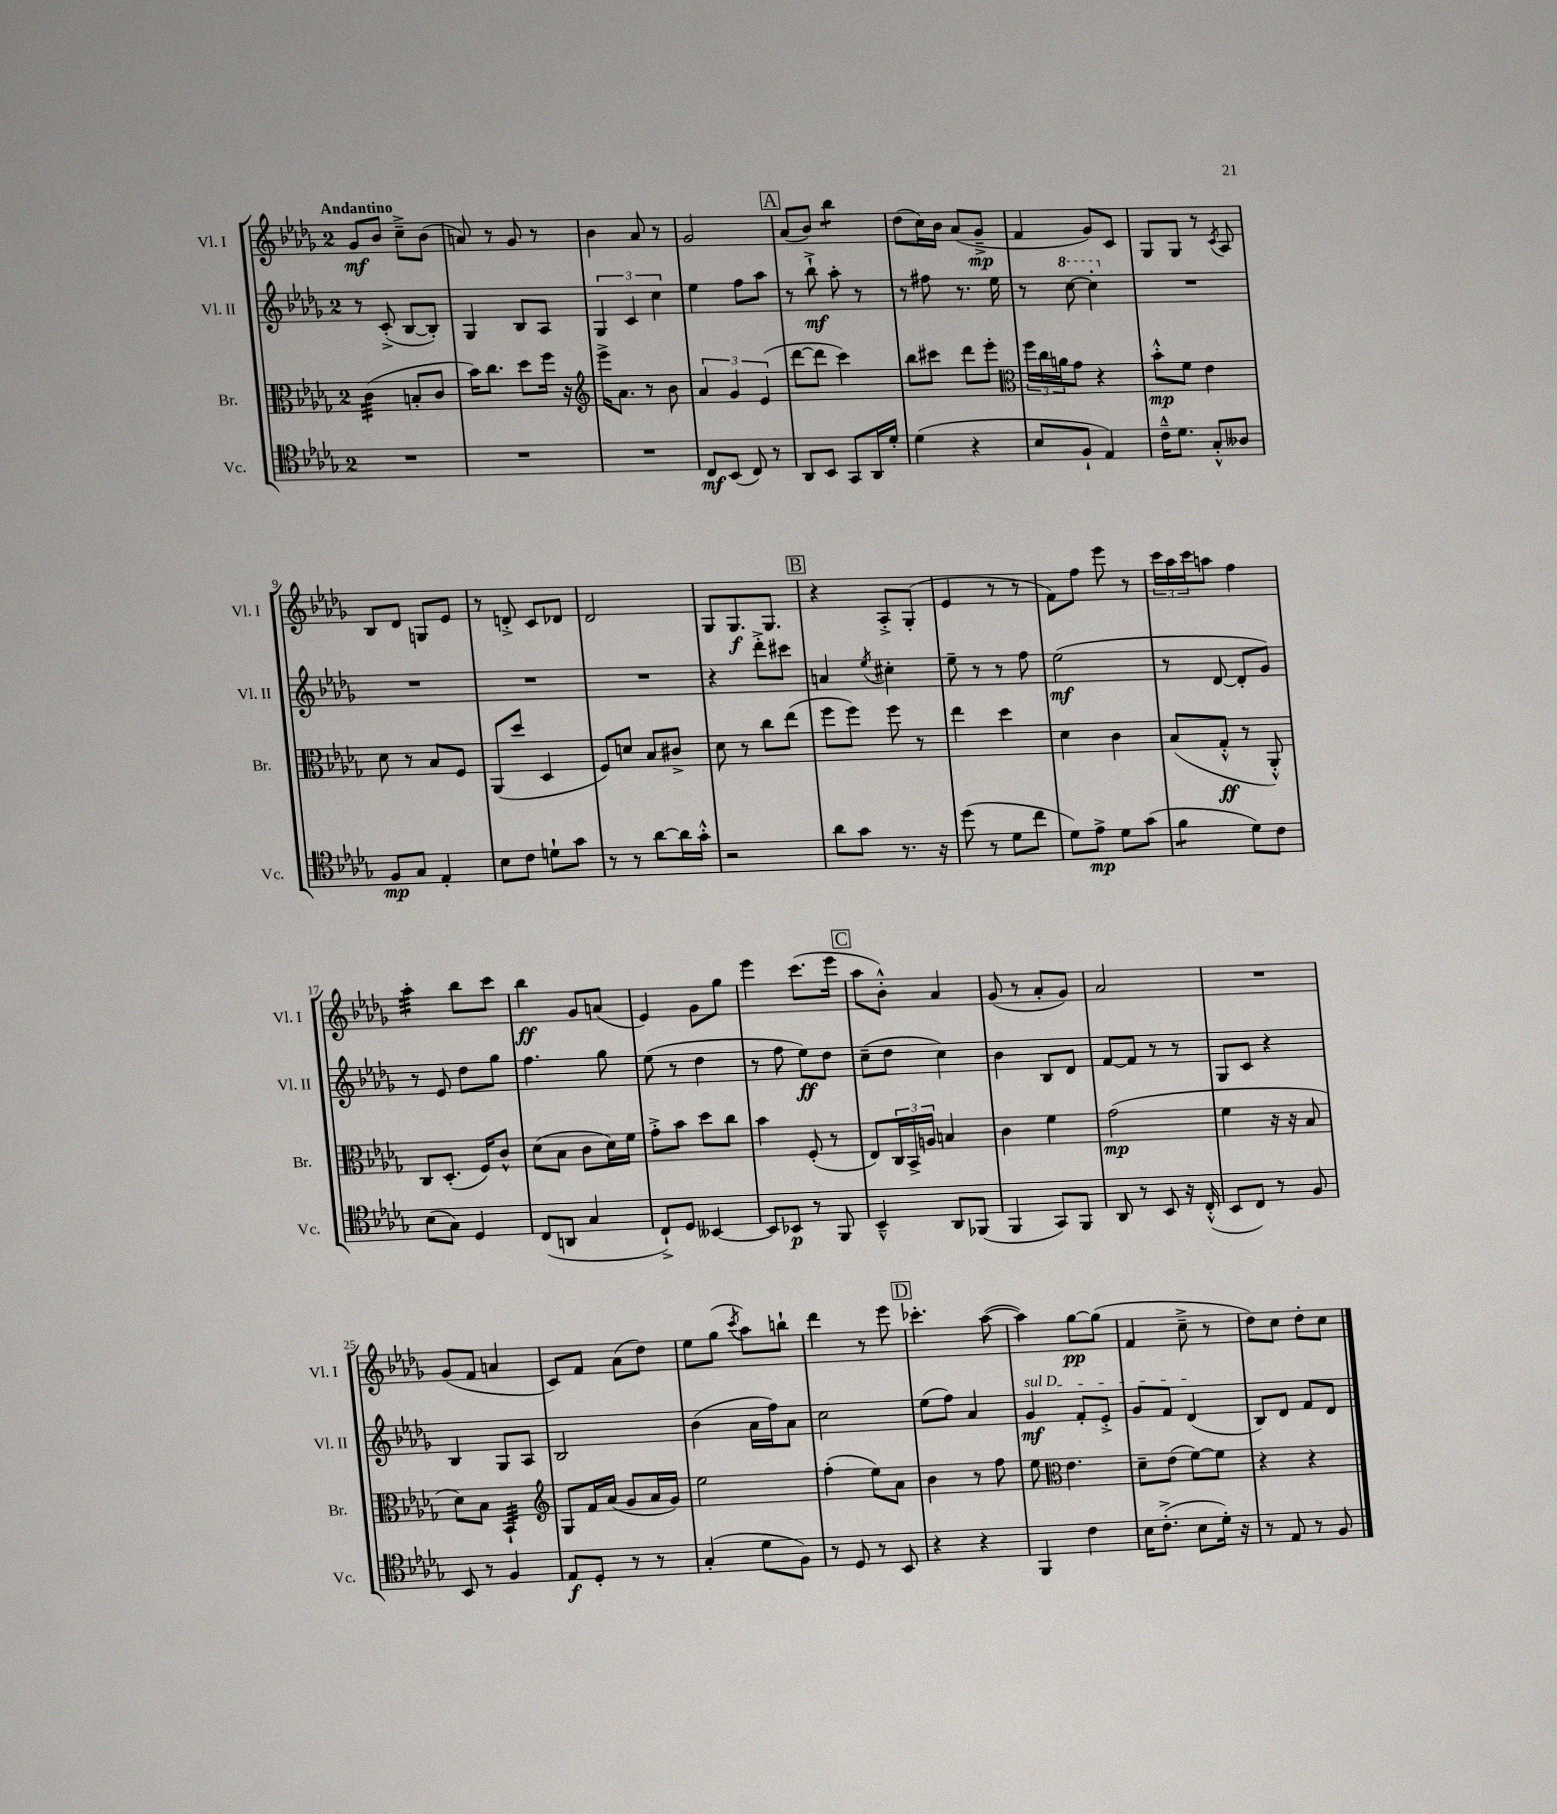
<<
\new StaffGroup <<
\new Staff = "s0" \with { instrumentName = "Vl. I" shortInstrumentName = "Vl. I" } {
    \clef treble \key des \major \once \override Staff.TimeSignature.style = #'single-digit \time 2/4 \tempo "Andantino"
    ges'8\mf bes'8 c''8---> bes'8( |
    a'8) r8 ges'8 r8 |
    bes'4 aes'8 r8 |
    ges'2 |
    \mark \markup { \box "A" } aes'8( bes'8) bes''4:8 |
    des''8( c''16) bes'16 aes'8( ges'8--->\mp |
    f'4 ges'8) c'8 |
    ges8 ges8 r8 \acciaccatura { c'8 } aes8 |
    bes8 des'8 g8 ees'8 |
    r8 d'8-.-> c'8 des'8 |
    des'2 |
    ges8 ges8.\f ges8. |
    \mark \markup { \box "B" } r4 aes8-.-> ges8-.( |
    ees'4 r8 r8 |
    f'8) f''8 ees'''8 r8 |
    \tuplet 3/2 { c'''16 aes''16 c'''16 } a''8 f''4 |
    aes''4:32-. bes''8 c'''8 |
    bes''4\ff ges'8 a'8( |
    ees'4) ges'8 ges''8 |
    ees'''4 c'''8.( ees'''16 |
    \mark \markup { \box "C" } aes''8 bes'8-.-^) aes'4 |
    ges'8( r8 aes'8-. ges'8) |
    aes'2 |
    R2 |
    ges'8( f'8 a'4 |
    c'8) f'8 aes'8( des''8) |
    ees''8 ges''8( \acciaccatura { c'''8 } aes''8) b''8-! |
    des'''4 r8 ees'''8 |
    \mark \markup { \box "D" } ces'''4.-. aes''8~( |
    aes''4) ges''8~\pp ges''8( |
    f'4 c''8---> r8 |
    des''8) c''8 des''8-. c''8 \bar "|." |
}
\new Staff = "s1" \with { instrumentName = "Vl. II" shortInstrumentName = "Vl. II" } {
    \clef treble \key des \major \once \override Staff.TimeSignature.style = #'single-digit \time 2/4
    r8 c'8-.->( bes8~ bes8-.) |
    ges4 bes8 aes8 |
    \tuplet 3/2 { ges4 c'4 c''4 } |
    ees''4 f''8 aes''8 |
    \mark \markup { \box "A" } r8 bes''8-!->\mf aes''8-. r8 |
    r8 fis''8 r8. ees''16 |
    r8 \ottava #1 c'''8~ c'''4-. \ottava #0 |
    R2 |
    R2 |
    R2 |
    R2 |
    r4 des'''8-.-> cis'''8 |
    \mark \markup { \box "B" } a'4 \acciaccatura { ees''8 } cis''4-. |
    ees''8-- r8 r8 f''8 |
    ees''2\mf( |
    r8 des'8~ des'8-. ges'8) |
    r8 ees'8 des''8 ges''8 |
    f''4. ges''8 |
    ees''8( r8 des''4 |
    r8 f''8 ees''8\ff) des''8 |
    \mark \markup { \box "C" } c''8--( des''8 c''4) |
    bes'4 bes8 des'8 |
    f'8~ f'8 r8 r8 |
    ges8 c'8 r4 |
    bes4 ges8 aes8 |
    bes2 |
    bes'4( aes'16 f''16) aes'8 |
    c''2 |
    \mark \markup { \box "D" } ees''8( f''8) aes'4 |
    \once \override TextSpanner.bound-details.left.text = \markup { \italic "sul D" } ges'4\mf\startTextSpan f'8-. ees'8-.-> |
    ges'8 f'8 des'4\stopTextSpan( |
    bes8) des'8 f'8 des'8 \bar "|." |
}
\new Staff = "s2" \with { instrumentName = "Br." shortInstrumentName = "Br." } {
    \clef alto \key des \major \once \override Staff.TimeSignature.style = #'single-digit \time 2/4
    c'4:32( b8-. c'8 |
    bes'16) c''8. des''8 f''16 r16 |
    \clef treble ees'''16-> aes'8. r8 bes'8 |
    \tuplet 3/2 { aes'4 ges'4 ees'4( } |
    \mark \markup { \box "A" } des'''8~ des'''8 c'''4) |
    bes''8 cis'''8 des'''8 ees'''8-. |
    \clef alto \tuplet 3/2 { f''16 c''16 a'16 } ges'8 r4 |
    bes'8-.-^\mp f'8 ees'4 |
    des'8 r8 bes8 f8 |
    aes,8( des''8 des4 |
    f8) d'8 bes8 cis'8-> |
    des'8 r8 c''8 ees''8( |
    \mark \markup { \box "B" } f''8 f''8) f''8 r8 |
    ees''4 des''4 |
    des'4 c'4 |
    bes8( ges8-.-^\ff r8 aes,8-.-^) |
    c8 des8.-.( f16) c'8-^ |
    des'8( bes8 c'8 des'16) f'16 |
    ges'8-.-> bes'8 des''8 c''8 |
    bes'4 f8-.( r8 |
    \mark \markup { \box "C" } ees8) \tuplet 3/2 { c16 bes,16-> a16 } b4 |
    c'4 f'4 |
    ges'2\mp( |
    f'4 r16 r16 bes8 |
    des'8) bes8 bes,4:32-! |
    \clef treble ges8 f'16 aes'16( ges'8 aes'16 ges'16) |
    ees''2 |
    f''4-.( ees''8) aes'8 |
    \mark \markup { \box "D" } bes'4 r8 f''8 |
    ees''8 \clef alto ees'4. |
    des'8-- ees'8( f'8~) f'8 |
    r4 r4 \bar "|." |
}
\new Staff = "s3" \with { instrumentName = "Vc." shortInstrumentName = "Vc." } {
    \clef tenor \key des \major \once \override Staff.TimeSignature.style = #'single-digit \time 2/4
    R2 |
    R2 |
    R2 |
    c8\mf bes,8( c8) r8 |
    \mark \markup { \box "A" } aes,8 bes,8 ges,8 aes,16 des'16-. |
    des'4( r4 |
    bes8 f8-! ees4) |
    c'16---^ des'8. ges8-.-^ aeses8 |
    f8\mp ges8 ees4-. |
    bes8 c'8 d'8-! ges'8 |
    r8 r8 aes'8~ aes'16 ges'16-.-^ |
    r2 |
    \mark \markup { \box "B" } aes'8 ges'8 r8. r16 |
    des''8( r8 des'8 c''8 |
    des'8) ees'8->\mp des'8 ges'8( |
    f'4:8 des'8) c'8 |
    bes8( ges8) des4 |
    c8( a,8 ges4 |
    c8-!->) des8 beses,4~ |
    beses,8 bes,8\p r8 f,8 |
    \mark \markup { \box "C" } bes,4---^ aes,8 fes,8( |
    f,4 ges,8) f,8 |
    aes,8 r8 bes,8 r16 c16-.-^( |
    bes,8 c8) r8 f8 |
    bes,8 r8 f4 |
    ees8\f des8-. r8 r8 |
    ges4-.( des'8 f8) |
    r8 des8 r8 bes,8 |
    \mark \markup { \box "D" } r4 r4 |
    f,4 c'4 |
    bes16 c'8.-.->( bes8 des'16-.) r16 |
    r8 ees8 r8 f8 \bar "|." |
}
>>
>>
